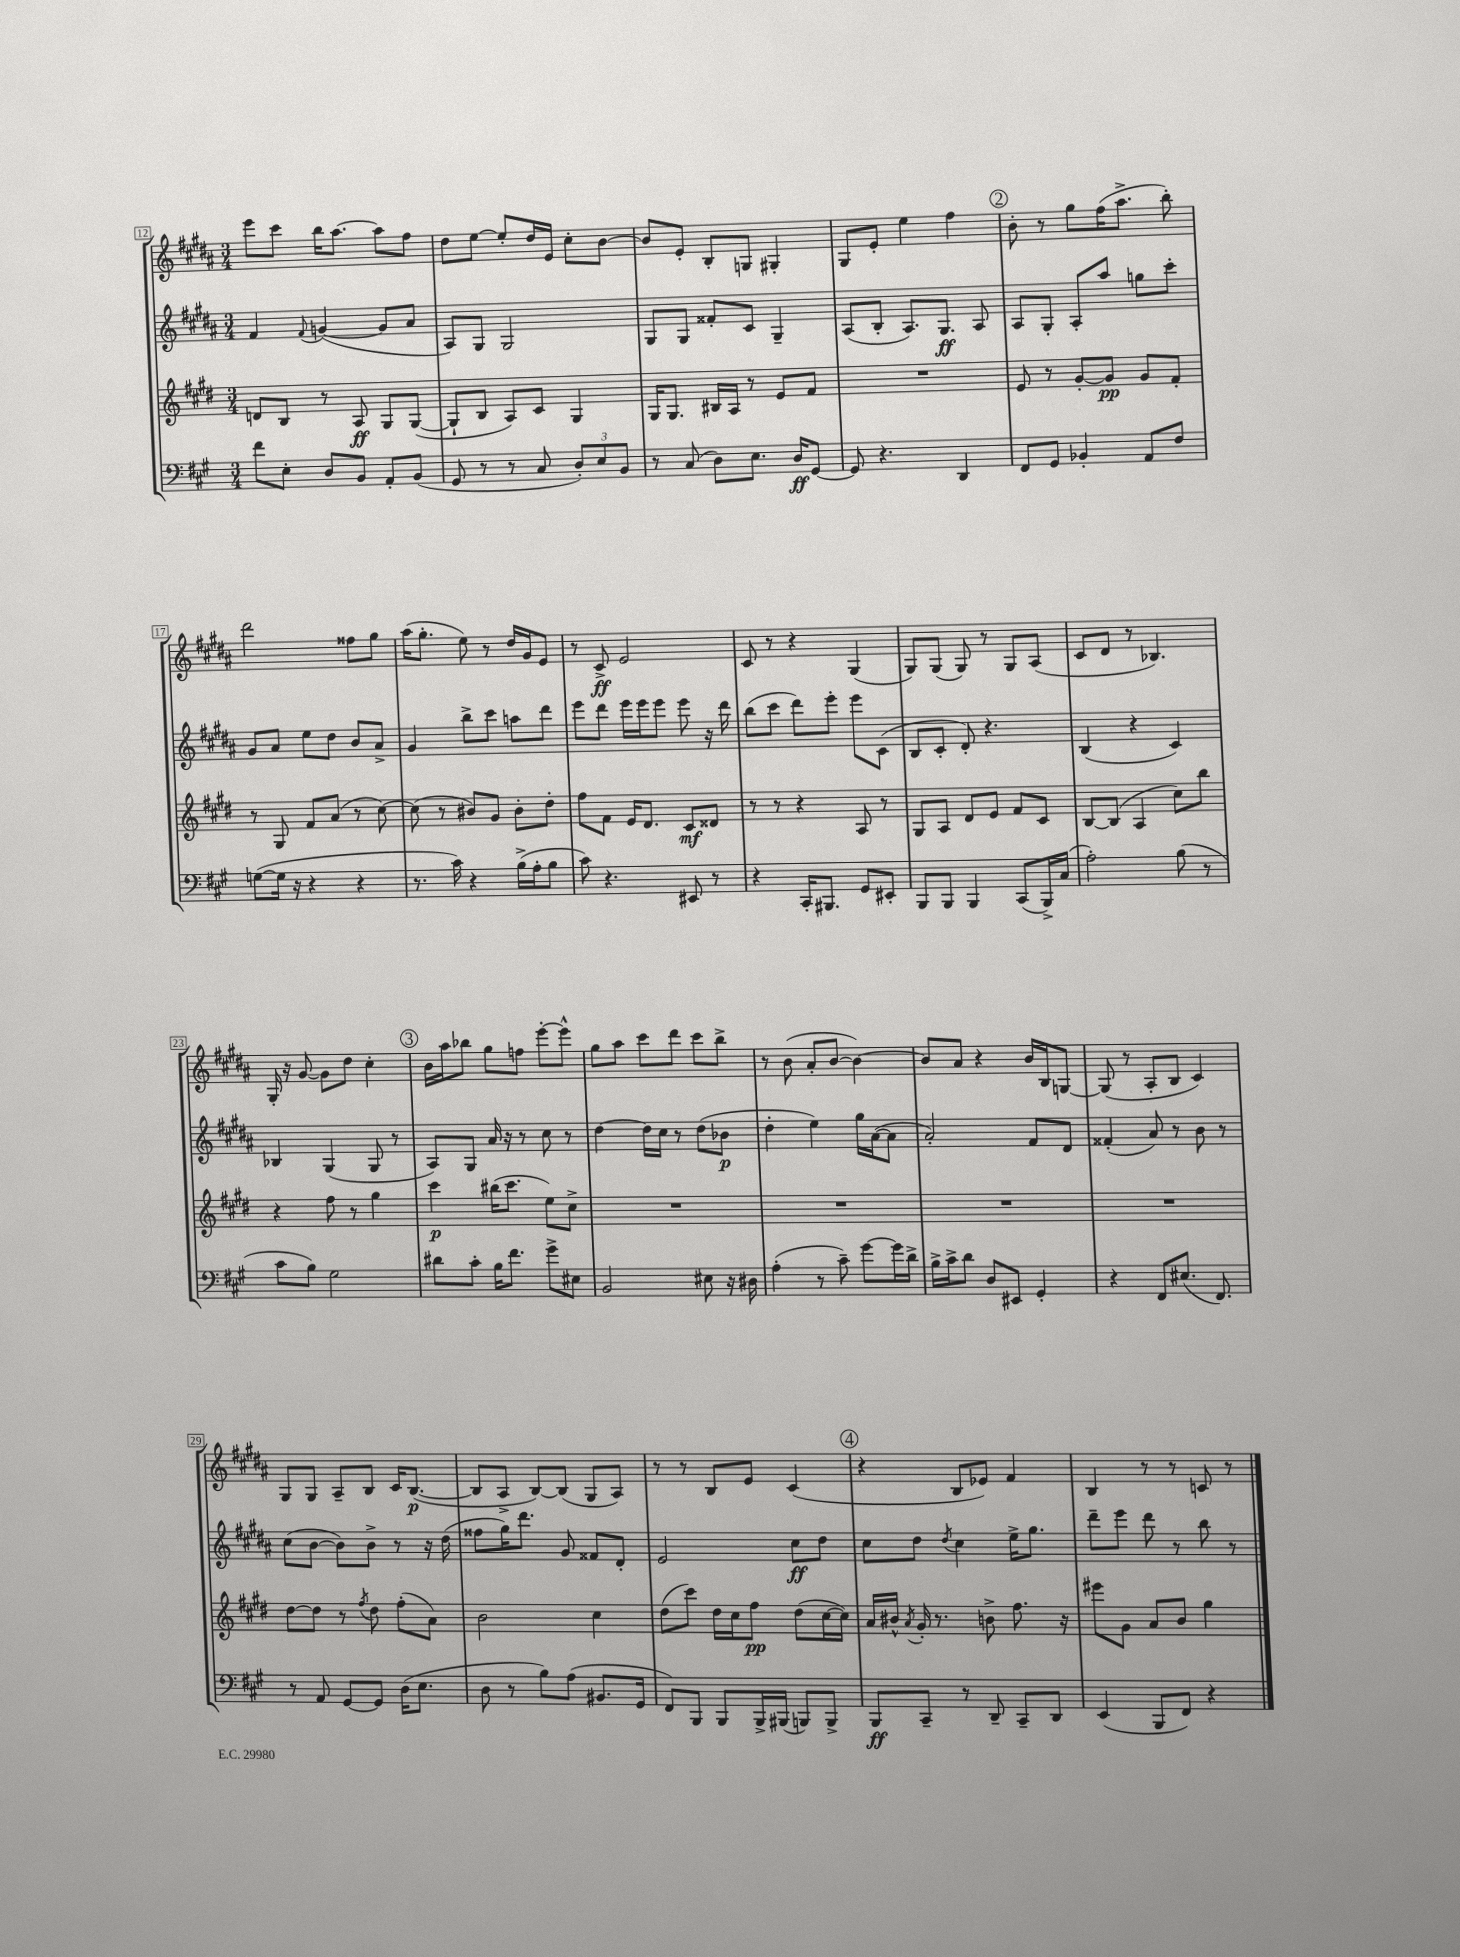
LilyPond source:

<<
\new StaffGroup <<
\new Staff = "s0" {
    \clef treble \key b \major \numericTimeSignature \time 3/4
    \autoBeamOff e'''8[ cis'''8] b''16[ ais''8.]~ ais''8[ fis''8] |
    dis''8[ e''8]~ e''8[-. dis''16 e'16] cis''8[-. b'8]~ |
    b'8[ e'8]-. b8[-. g8] gis4-. |
    gis8[ e'8]-. e''4 fis''4 |
    \mark \markup { \circle "2" } b'8-. r8 gis''8[ fis''16( ais''8.]-> b''8-.) |
    dis'''2 fisis''8[ gis''8] |
    ais''16[( gis''8.]-. e''8) r8 dis''16[ gis'16 e'8] |
    r8 cis'8->\ff e'2 |
    cis'8 r8 r4 gis4( |
    gis8[) gis8]( gis8) r8 gis8[ ais8]( |
    cis'8[ dis'8] r8 bes4.) |
    gis16-. r16 gis'8~ gis'8[ dis''8] cis''4-. |
    \mark \markup { \circle "3" } b'16[ ais''16 bes''8] gis''8[ f''8] e'''8[~-. e'''8]-^ |
    gis''8[ ais''8] cis'''8[ dis'''8] cis'''8[ b''8]-> |
    r8 b'8( ais'8[-. b'8]~ b'4~) |
    b'8[ ais'8] r4 b'16[ b16 g8]~ |
    g8( r8 ais8[-. b8] cis'4) |
    gis8[ gis8] ais8[-- b8] cis'16[ b8.]~\p( |
    b8[ ais8]-> b8[~) b8]( gis8[ ais8]) |
    r8 r8 b8[ e'8] cis'4( |
    \mark \markup { \circle "4" } r4 b8[ ees'8]) fis'4 |
    b4 r8 r8 c'8 r8 \bar "|." |
}
\new Staff = "s1" {
    \clef treble \key b \major \numericTimeSignature \time 3/4
    \autoBeamOff fis'4 \appoggiatura { fis'8 } g'4~( g'8[ ais'8] |
    ais8[) gis8] gis2 |
    gis8[ gis8] fisis'8[-. cis'8] gis4-- |
    ais8[( b8]-. ais8.[) gis8.]\ff ais8 |
    \mark \markup { \circle "2" } ais8[ gis8]-. ais8[-. ais''8] g''8[ cis'''8]-. |
    gis'8[ ais'8] e''8[ dis''8] b'8[ ais'8]-> |
    gis'4 b''8[-> cis'''8] a''8[ dis'''8] |
    e'''8[ dis'''8] e'''16[ e'''16 e'''8] e'''8 r16 dis'''16 |
    b''8[( cis'''8] dis'''8[) e'''8]-. e'''8[ cis'8]( |
    b8[ cis'8]-. dis'8-.) r4. |
    b4( r4 cis'4) |
    bes4 gis4( gis8 r8 |
    \mark \markup { \circle "3" } ais8[) gis8] ais'16 r16 r8 cis''8 r8 |
    dis''4~ dis''16[ cis''16] r8 dis''8[( bes'8]\p |
    dis''4-. e''4) gis''16[ ais'16~( ais'8] |
    ais'2-.) fis'8[ dis'8] |
    fisis'4-.( ais'8) r8 b'8 r8 |
    cis''8[( b'8]~ b'8[) b'8]-> r8 r16 dis''16( |
    fisis''8[ gis''16) dis'''8.] gis'8 fisis'8[ dis'8]-. |
    e'2 cis''8[\ff dis''8] |
    \mark \markup { \circle "4" } cis''8[ dis''8] \acciaccatura { dis''8 } cis''4 e''16[-> gis''8.] |
    dis'''8[-- e'''8] dis'''8 r8 b''8 r8 \bar "|." |
}
\new Staff = "s2" {
    \clef treble \key e \major \numericTimeSignature \time 3/4
    \autoBeamOff d'8[ b8] r8 a8\ff gis8[ gis8]~( |
    gis8[-! b8] a8[) cis'8] gis4 |
    gis16[ gis8.] bis16[ a16] r8 e'8[ fis'8] |
    R2. |
    \mark \markup { \circle "2" } e'8 r8 gis'8[~-. gis'8]\pp gis'8[ fis'8]-. |
    r8 gis8 fis'8[ a'8]( r8 cis''8~) |
    cis''8( r8 bis'8[) gis'8] bis'8[-. dis''8]-. |
    fis''8[ fis'8] e'16[ dis'8.] cis'8[\mf disis'8] |
    r8 r8 r4 a8 r8 |
    gis8[ a8] dis'8[ e'8] fis'8[ cis'8] |
    b8[~ b8]( a4 cis''8[) b''8] |
    r4 fis''8 r8 gis''4 |
    \mark \markup { \circle "3" } cis'''4\p bis''16[( cis'''8.] e''8[) cis''8]-> |
    R2. |
    R2. |
    R2. |
    R2. |
    dis''8[~ dis''8] r8 \acciaccatura { fis''8 } dis''8 fis''8[-.( a'8]) |
    b'2 cis''4 |
    dis''8[( cis'''8]) dis''16[ cis''16 fis''8]\pp dis''8[( cis''16~ cis''16]) |
    \mark \markup { \circle "4" } a'16[ bis'16]-^ \acciaccatura { a'8 } gis'16-. r8. b'8-> fis''8. r16 |
    eis'''8[ gis'8] a'8[ b'8] gis''4 \bar "|." |
}
\new Staff = "s3" {
    \clef bass \key a \major \numericTimeSignature \time 3/4
    \autoBeamOff fis'8[ e8]-. d8[ b,8] a,8[-. b,8]( |
    gis,8 r8 r8 cis8 \tuplet 3/2 { d8[-.) e8 b,8] } |
    r8 cis8( d8[) e8.] d16[\ff gis,8]~ |
    gis,8 r4. d,4 |
    \mark \markup { \circle "2" } fis,8[ gis,8] bes,4-. a,8[ fis8] |
    g8[~( g16] r16 r4 r4 |
    r8. cis'16) r4 b16[->( a16-. b8] |
    cis'8) r4. eis,8 r8 |
    r4 cis,16[-. bis,,8.] gis,8[ eis,8]-. |
    b,,8[ b,,8] b,,4 cis,8[( b,,16->) cis16]( |
    a2-.) b8( r8 |
    cis'8[ b8]) gis2 |
    \mark \markup { \circle "3" } dis'8[ cis'8]-. b16[ fis'8.] gis'8[-> eis8] |
    b,2 eis8 r16 dis16 |
    a4-.( r8 cis'8--) gis'8[~ gis'16 d'16]-> |
    b16[-> cis'16-> d'8] d8[ eis,8] gis,4-. |
    r4 fis,8[ eis8.]( fis,8.) |
    r8 a,8 gis,8[~ gis,8] d16[( e8.] |
    d8 r8 b8[) a8]( bis,8.[ gis,16] |
    fis,8[) b,,8] b,,8[ b,,16-> bis,,16]( b,,8[) b,,8]-> |
    \mark \markup { \circle "4" } b,,8[\ff cis,8]-- r8 d,8-- cis,8[-- d,8] |
    e,4( b,,8[ fis,8]) r4 \bar "|." |
}
>>
>>
\layout { \context { \Score currentBarNumber = #12 \override BarNumber.stencil = #(make-stencil-boxer 0.1 0.3 ly:text-interface::print) } }
